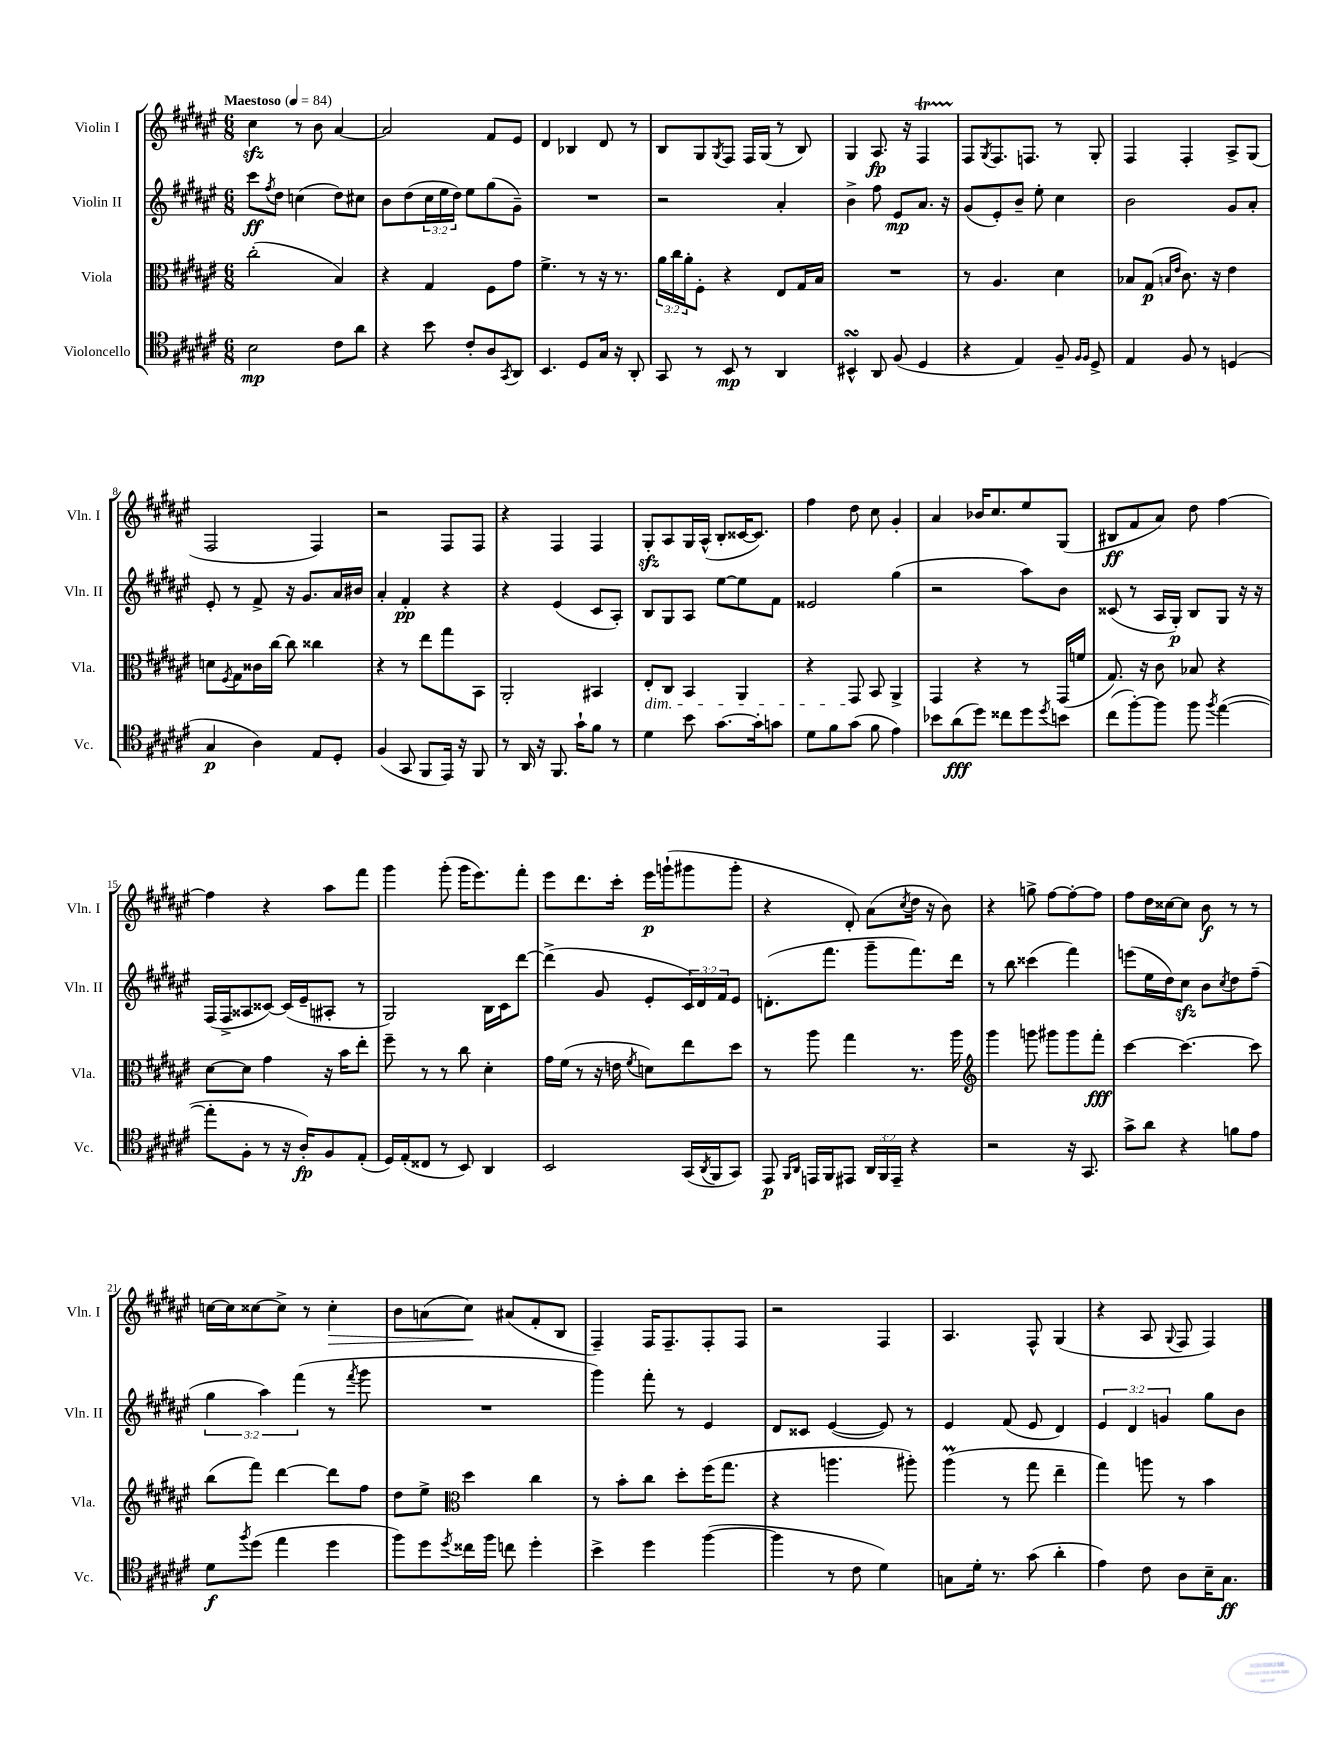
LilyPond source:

<<
\new StaffGroup <<
\new Staff = "s0" \with { instrumentName = "Violin I" shortInstrumentName = "Vln. I" } {
    \clef treble \key fis \major \numericTimeSignature \time 6/8 \tempo "Maestoso" 4 = 84
    cis''4\sfz r8 b'8 ais'4~ |
    ais'2 fis'8 eis'8 |
    dis'4 bes4 dis'8 r8 |
    b8 gis8 \acciaccatura { gis8 } fis8 fis16 gis16( r8 b8) |
    gis4 ais8.\fp r16 fis4\startTrillSpan |
    fis8\stopTrillSpan \acciaccatura { gis8 } fis8. f8. r8 gis8-. |
    fis4 fis4-. ais8-> gis8( |
    fis2 fis4) |
    r2 fis8 fis8 |
    r4 fis4 fis4 |
    gis8-.\sfz ais8 gis16 ais16-^( b8-. cisis'16~ cisis'8.) |
    fis''4 dis''8 cis''8 gis'4-. |
    ais'4 bes'16 cis''8. eis''8 gis8( |
    bis8\ff fis'8 ais'8) dis''8 fis''4~ |
    fis''4 r4 ais''8 fis'''8 |
    gis'''4 gis'''8-.( gis'''16 eis'''8.) fis'''8-. |
    eis'''8 dis'''8. cis'''16-. eis'''16\p g'''16-!( gis'''8 gis'''8-. |
    r4 dis'8-.) ais'8( \acciaccatura { cis''8 } dis''16 r16 b'8) |
    r4 g''8-> fis''8~ fis''8~-. fis''8 |
    fis''8 dis''16 cisis''16~ cisis''8 b'8\f r8 r8 |
    c''16~ c''16 cisis''8~ cisis''8-> r8 cisis''4-.\> |
    b'8 a'8( cis''8\!) ais'8( fis'8-. b8 |
    fis4--) fis16 fis8.-- fis8-. fis8 |
    r2 fis4 |
    ais4. fis8-^ gis4( |
    r4 ais8 \appoggiatura { gis8 } fis8 fis4) \bar "|." |
}
\new Staff = "s1" \with { instrumentName = "Violin II" shortInstrumentName = "Vln. II" } {
    \clef treble \key fis \major \numericTimeSignature \time 6/8 \override Staff.TupletNumber.text = #tuplet-number::calc-fraction-text
    cis'''8\ff \acciaccatura { fis''8 } dis''8 c''4( dis''8) cis''8 |
    b'8 dis''8( \tuplet 3/2 { cis''16 eis''16 dis''16) } eis''8 gis''8( gis'8--) |
    R2. |
    r2 ais'4-. |
    b'4-> fis''8 eis'8\mp ais'8. r16 |
    gis'8( eis'8-.) b'8-- eis''8-. cis''4 |
    b'2 gis'8 ais'8-. |
    eis'8-. r8 fis'8-> r16 gis'8. ais'16 bis'16 |
    ais'4-. fis'4-.\pp r4 |
    r4 eis'4( cis'8 ais8-.) |
    b8 gis8 ais8 eis''8~ eis''8 fis'8 |
    eisis'2 gis''4( |
    r2 ais''8) b'8 |
    cisis'8( r8 ais16 gis16-.\p) b8 gis8 r16 r16 |
    fis16( fis16-> aisis8 cisis'8~) cisis'16( eis'16-- ais8-. r8 |
    gis2) b16 cis'16 dis'''8~ |
    dis'''4->( gis'8 eis'8-. \tuplet 3/2 { cis'16) dis'16 fis'16 } eis'8 |
    d'8.-.( fis'''8. gis'''8-- fis'''8.) dis'''16 |
    r8 b''8 cisis'''4( fis'''4) |
    e'''8( eis''16 dis''16) cis''8\sfz b'8 \acciaccatura { cis''8 } dis''8 fis''8--( |
    \tuplet 3/2 { gis''4 ais''4) fis'''4( } r8 \acciaccatura { fis'''8 } gis'''8 |
    R2. |
    gis'''4) fis'''8-. r8 eis'4 |
    dis'8 cisis'8 eis'4~( eis'8) r8 |
    eis'4 fis'8( eis'8 dis'4) |
    \tuplet 3/2 { eis'4 dis'4 g'4 } gis''8 b'8 \bar "|." |
}
\new Staff = "s2" \with { instrumentName = "Viola" shortInstrumentName = "Vla." } {
    \clef alto \key fis \major \numericTimeSignature \time 6/8 \override Staff.TupletNumber.text = #tuplet-number::calc-fraction-text
    cis''2-.( b4) |
    r4 gis4 fis8 gis'8 |
    fis'4.-> r8 r16 r8. |
    \tuplet 3/2 { ais'16 cis''16 ais'16-. } fis8-. r4 eis8 gis16 b16 |
    R2. |
    r8 ais4. dis'4 |
    bes8 gis8\p( \grace { b16 eis'16 } cis'8.) r16 eis'4 |
    d'8 \acciaccatura { fis8 } gis8 cisis'16 cis''16~ cis''8 cisis''4 |
    r4 r8 eis''8 gis''8 b,8 |
    ais,2-. bis,4 |
    eis8-.\dim cis8 b,4 ais,4 |
    r4 gis,8\! b,8 ais,4-> |
    gis,4 r4 r8 gis,16( f'16 |
    gis8.) r16 cis'8 bes8 r4 |
    dis'8~ dis'8 gis'4 r16 b'16 eis''8-. |
    fis''8-- r8 r8 cis''8 dis'4-. |
    gis'16 fis'16( r8 r16 e'16 \acciaccatura { fis'8 } d'8) eis''8 dis''8 |
    r8 ais''8 gis''4 r8. ais''16 |
    \clef treble gis'''4 g'''8 gis'''8 gis'''8 fis'''8-.\fff |
    cis'''4~ cis'''4.~ cis'''8 |
    b''8( fis'''8) dis'''4~ dis'''8 fis''8 |
    dis''8 eis''8-> \clef alto dis''4 cis''4 |
    r8 b'8-. cis''8 dis''8-. fis''16( gis''8. |
    r4 a''4. ais''8-.) |
    ais''4\prall( r8 gis''8 eis''4-- |
    gis''4) a''8 r8 b'4 \bar "|." |
}
\new Staff = "s3" \with { instrumentName = "Violoncello" shortInstrumentName = "Vc." } {
    \clef tenor \key fis \major \numericTimeSignature \time 6/8 \override Staff.TupletNumber.text = #tuplet-number::calc-fraction-text
    b2\mp cis'8 ais'8 |
    r4 b'8 cis'8-. ais8 \acciaccatura { gis,8 } ais,8 |
    b,4. dis8 gis16 r16 ais,8-. |
    gis,8 r8 b,8\mp r8 ais,4 |
    bis,4-^\turn ais,8 fis8( dis4 |
    r4 eis4) fis8-- \grace { fis16 fis16 } dis8-> |
    eis4 fis8 r8 d4( |
    gis4\p ais4) eis8 dis8-. |
    fis4( gis,8 fis,8 eis,16) r16 fis,8 |
    r8 ais,16 r16 fis,8. gis'16-! fis'8 r8 |
    dis'4 b'8 gis'8.~ gis'16-. g'8 |
    dis'8 fis'8 gis'8( fis'8 eis'4) |
    bes'8 ais'8\fff( dis''8) cisis''8 dis''8 \acciaccatura { dis''8 } b'8 |
    cis''8( fis''8~-.) fis''8 fis''8 \acciaccatura { fis''8 } eis''4~( |
    eis''8-. fis8-. r8 r16 ais16-.\fp) fis8 eis8-.( |
    dis16) eis16-.( cisis8 r8 b,8) ais,4 |
    b,2 gis,16( \acciaccatura { ais,8 } fis,16 gis,8) |
    eis,8\p \grace { fis,16 ais,16 } e,16 fis,16 eis,8 \tuplet 3/2 { ais,16 fis,16 eis,16-- } r4 |
    r2 r16 gis,8. |
    gis'8-> ais'8 r4 f'8 eis'8 |
    dis'8\f \acciaccatura { fis''8 } dis''8( eis''4 dis''4 |
    fis''8) dis''8 \acciaccatura { dis''8 } cisis''16 fis''16 c''8 dis''4-. |
    b'4-> dis''4 fis''4~( |
    fis''4 r8 cis'8 dis'4) |
    g8 dis'16-. r8. gis'8( ais'4-. |
    eis'4) cis'8 ais8 b16-- gis8.\ff \bar "|." |
}
>>
>>
